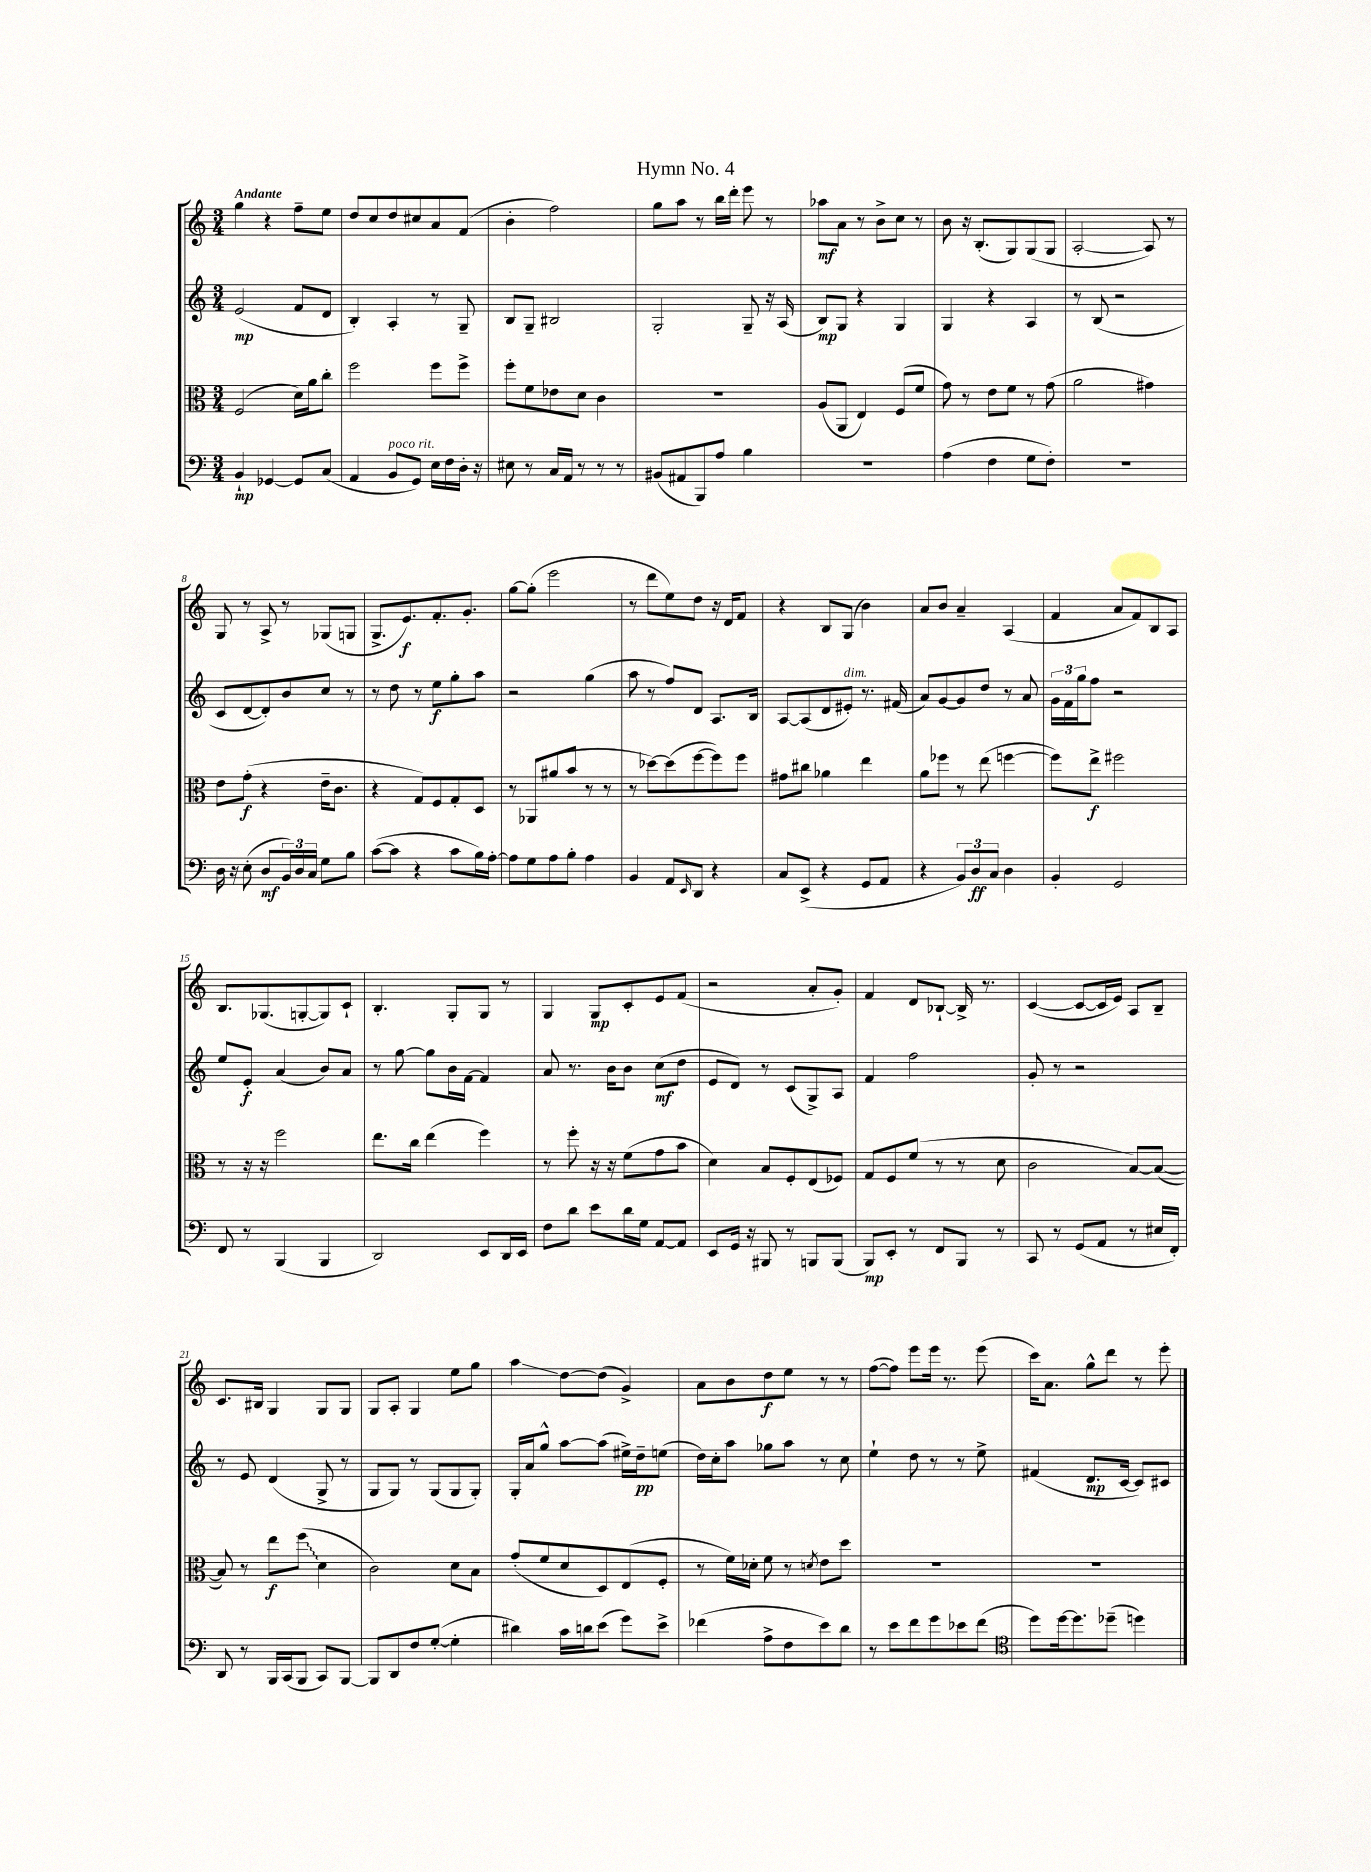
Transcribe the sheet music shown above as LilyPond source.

\header { title = "Hymn No. 4" }
<<
\new StaffGroup <<
\new Staff = "s0" {
    \clef treble \key c \major \numericTimeSignature \time 3/4 \tempo "Andante"
    g''4 r4 f''8-- e''8 |
    d''8 c''8 d''8 cis''8 a'8 f'8( |
    b'4-. f''2) |
    g''8 a''8 r8 b''16 d'''16-. e'''8 r8 |
    aes''8\mf a'8 r8 b'8-> c''8 r8 |
    b'8 r16 b8.-.( g8) g8( g8 |
    a2~-. a8) r8 |
    g8 r8 a8-> r8 ges8( g8 |
    g8.-> e'8.\f) f'8.-. g'8.-. |
    g''8~ g''8-.( e'''2 |
    r8 d'''8 e''8) d''8 r16 d'16 f'8 |
    r4 b8 g8( b'4) |
    a'8 b'8 a'4-- a4( |
    f'4 a'8 f'8) b8 a8 |
    b8. ges8.( g8~-. g8) c'8-! |
    b4.-. g8-. g8 r8 |
    g4 g8\mp c'8-. e'8 f'8( |
    r2 a'8-. g'8-.) |
    f'4 d'8 bes8~-! bes16-> r8. |
    c'4~( c'8~ c'16 e'16) a8 b8-- |
    c'8. bis16 g4 g8 g8 |
    g8 a8-. g4 e''8 g''8 |
    a''4\glissando d''8~ d''8( g'4->) |
    a'8 b'8 d''8\f e''8 r8 r8 |
    f''8~( f''8) e'''8 e'''16 r8. e'''8( |
    c'''16) a'8. g''8-^ d'''8 r8 e'''8-. \bar "|." |
}
\new Staff = "s1" {
    \clef treble \key c \major \numericTimeSignature \time 3/4
    e'2\mp( f'8 d'8 |
    b4-.) a4-. r8 g8-- |
    b8 g8-- bis2 |
    g2-. g8-- r16 a16( |
    b8\mp) g8 r4 g4 |
    g4 r4 a4 |
    r8 b8( r2 |
    c'8 d'8~ d'8-.) b'8 c''8 r8 |
    r8 d''8 r8 e''8\f g''8-. a''8 |
    r2 g''4( |
    a''8 r8 f''8) d'8 a8. b16 |
    a8~ a8( d'8 eis'8-.^\markup { \italic "dim." }) r8. fis'16( |
    a'8) g'8~ g'8 d''8 r8 a'8 |
    \tuplet 3/2 { g'16 f'16 g''16 } f''8 r2 |
    e''8 e'8-.\f a'4( b'8) a'8 |
    r8 g''8~ g''8 b'16 f'16~ f'4 |
    a'8 r8. b'16 b'8 c''8\mf( d''8 |
    e'8 d'8) r8 c'8( g8->) a8 |
    f'4 f''2 |
    g'8-. r8 r2 |
    r8 e'8 d'4( g8-> r8 |
    g8 g8) r8 g8( g8 g8-.) |
    g16-. a'16 g''8-^ a''8~ a''8( eis''16->) d''16--\pp e''8( |
    d''16) c''16-. a''8 ges''8 a''8 r8 c''8 |
    e''4-! d''8 r8 r8 e''8-> |
    fis'4( d'8.\mp c'16~ c'8) cis'8 \bar "|." |
}
\new Staff = "s2" {
    \clef alto \key c \major \numericTimeSignature \time 3/4
    f2( d'16) a'16 c''8-. |
    f''2 f''8 f''8-> |
    f''8-. f'8 ees'8 d'8 c'4 |
    R2. |
    a8( a,8 e4) f8( f'8 |
    g'8) r8 e'8 f'8 r8 g'8( |
    a'2 gis'4) |
    e'8 g'8-.\f( r4 e'16-- c'8. |
    r4 g8) f8 g8-. d8 |
    r8 aes,8( ais'8 b'8 r8 r8 |
    r8 des''8~) des''8( f''8~ f''8) f''8 |
    gis'8 cis''8 aes'4 e''4 |
    a'8 fes''8 r8 e''8( f''4~ |
    f''8) e''8->\f fis''2 |
    r8 r16 r16 f''2 |
    e''8. c''16 e''4( f''4) |
    r8 f''8-. r16 r16 f'8( g'8 b'8 |
    d'4) b8 f8-. e8( fes8) |
    g8 f8 f'8( r8 r8 d'8 |
    c'2 b8~) b8~( |
    b8) r8 e''8\f \once \override Glissando.style = #'zigzag f''8\glissando( d'4 |
    c'2) d'8 b8 |
    g'8-.( f'8 d'8 d8) e8( f8-. |
    r8 f'16) des'16-. f'8 r8 \acciaccatura { d'8 } e'8 d''8 |
    R2. |
    R2. \bar "|." |
}
\new Staff = "s3" {
    \clef bass \key c \major \numericTimeSignature \time 3/4
    b,4-!\mp ges,4~ ges,8 c8( |
    a,4 b,8^\markup { \italic "poco rit." } g,8) e16 f16 d16-. r16 |
    eis8 r8 c16 a,16 r8 r8 r8 |
    bis,8( ais,8 b,,8) a8 b4 |
    R2. |
    a4( f4 g8 f8-.) |
    R2. |
    d16 r16 e8-.( d8\mf \tuplet 3/2 { b,16) d16 c16 } g8 b8 |
    c'8~( c'8 r4 c'8 b16) a16~-. |
    a8 g8 a8 b8-. a4 |
    b,4 a,8 \grace { e,16 } d,8 r4 |
    c8 e,8->( r4 g,8 a,8 |
    r4 \tuplet 3/2 { b,8) d8\ff c8 } d4 |
    b,4-. g,2 |
    f,8 r8 b,,4( b,,4 |
    d,2) e,8 d,16 e,16 |
    f8 d'8 e'8 d'16 g16 a,8~ a,8 |
    e,8 g,16 r16 bis,,8 r8 b,,8 b,,8( |
    b,,8\mp) e,8-. r8 f,8 b,,8 r8 |
    c,8 r8 g,8( a,8 r8 eis16 f,16-.) |
    d,8 r8 b,,16 c,16( b,,8 c,8) b,,8~ |
    b,,8 d,8 f8 g8~-.( g4-. |
    dis'4) c'16 d'16 e'8( g'8) e'8-> |
    fes'4( a8-> f8 e'8) d'8 |
    r8 e'8 f'8 g'8 ees'8 f'8( |
    \clef tenor d''8) d''16~ d''8. des''8--( d''4) \bar "|." |
}
>>
>>
